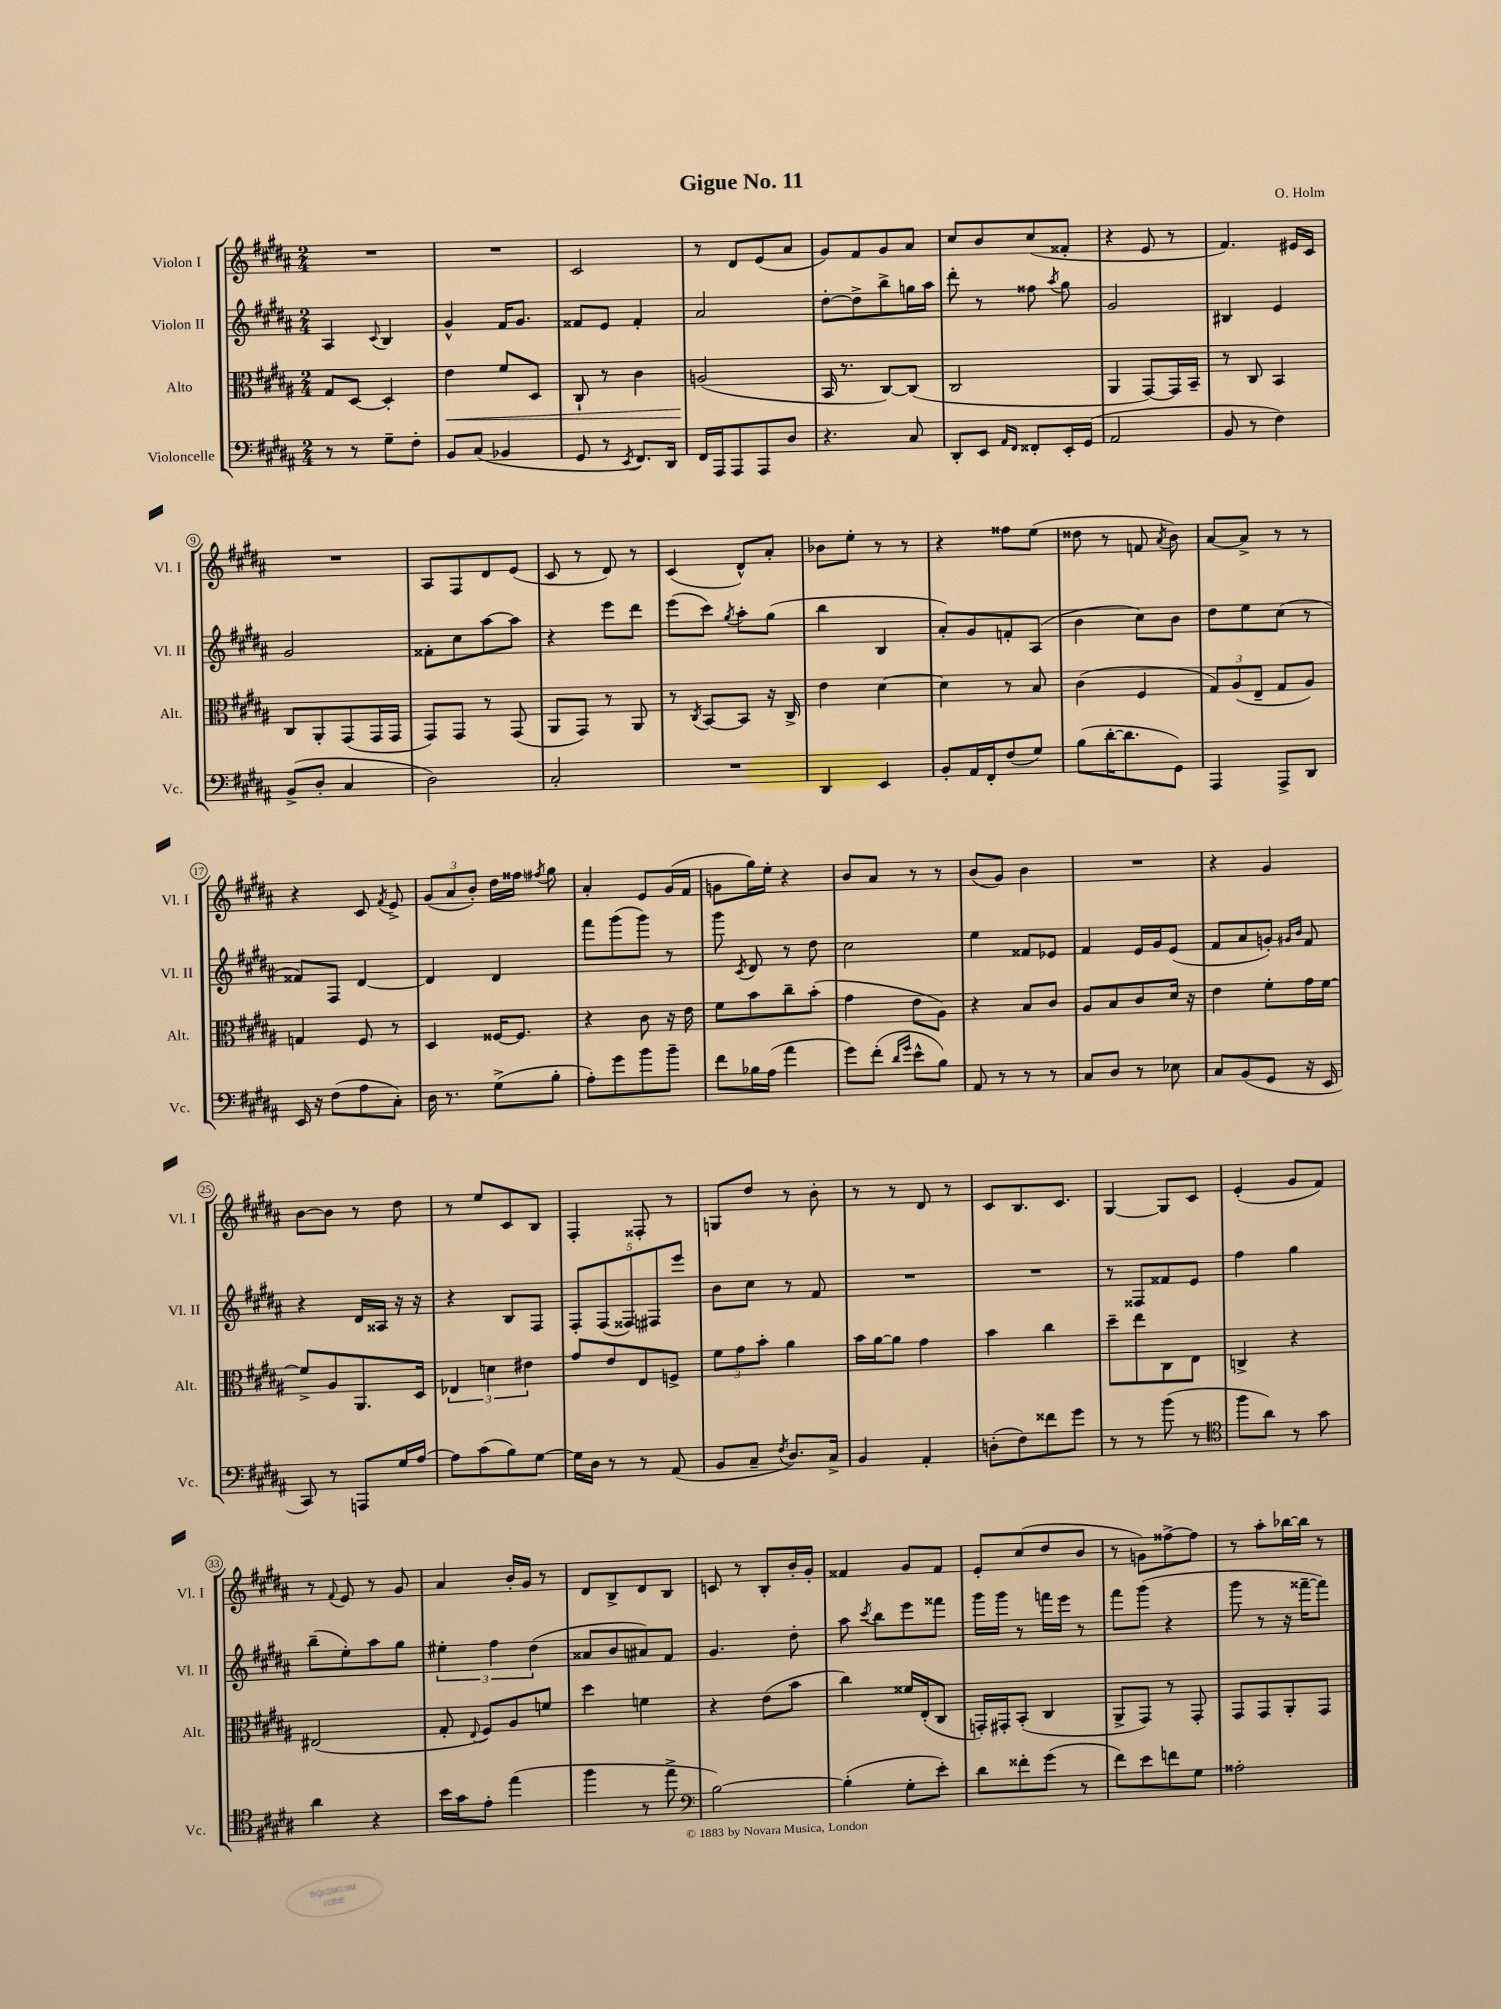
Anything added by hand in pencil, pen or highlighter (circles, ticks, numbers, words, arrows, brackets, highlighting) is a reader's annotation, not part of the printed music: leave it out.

**kern	**kern	**dynam	**kern	**kern
*part4	*part3	*part3	*part2	*part1
*staff4	*staff3	*staff3	*staff2	*staff1
*I"Violoncelle	*I"Alto	*	*I"Violon II	*I"Violon I
*I'Vc.	*I'Alt.	*	*I'Vl. II	*I'Vl. I
*clefF4	*clefC3	*	*clefG2	*clefG2
*k[f#c#g#d#a#]	*k[f#c#g#d#a#]	*	*k[f#c#g#d#a#]	*k[f#c#g#d#a#]
*M2/4	*M2/4	*	*M2/4	*M2/4
=1	=1	=1	=1	=1
8r	8G#/L	.	4A#/	2r
8r	[8D#/J	.	.	.
.	.	.	8qqc#/	.
8G#~\L	4D#'/]	.	4B/	.
8F#'\J	.	.	.	.
=2	=2	=2	=2	=2
!	!	!LO:HP:b	!	!
8BB/L	4e\	<	4g#^^/	2r
(8C#/J	.	.	.	.
4BB-X/	8f#/L	.	16f#/KL	.
.	.	.	8.g#/J	.
.	8D#/J	.	.	.
=3	=3	=3	=3	=3
8GG#/	8C#`/	.	8f##X/L	2c#/
8r	8r	.	8e/J	.
8qEE/	.	.	.	.
8.FF#/L)	4c#\	.	4f##'/	.
16DD#/Jk	.	.	.	.
=4	=4	=4	=4	=4
16FF#/LL	(2An/	.	2a#/	8r
16AAA#/J	.	.	.	.
8AAA#/	.	.	.	8d#/L
8AAA#/	.	.	.	(8e/
8D#/J	.	.	.	8a#/J
.	.	[	.	.
=5	=5	=5	=5	=5
4.r	16BB/	.	[8dd#'\L	8g#/L)
.	8.r	.	.	.
.	.	.	8dd#^\]	8f#/
.	[8C#/L)	.	8bb^\	8g#/
8C#/	(8C#/J]	.	16ggn\L	8a#/J
.	.	.	16aa#\JJ	.
=6	=6	=6	=6	=6
8DD#'/L	2C#/	.	8ddd#'\	8cc#/L
8EE/J	.	.	8r	8b/
16qqAA#/LL	.	.	.	.
16qqFF#/JJ	.	.	.	.
8FF##X'/L	.	.	8ff##X\	(8cc#/
.	.	.	8qaa#/	.
16EE'/L	.	.	8gg#\	8f##X'/J
(16GG#/JJ	.	.	.	.
=7	=7	=7	=7	=7
2AA#/	4AA#/	.	2g#/	4r
.	[8GG#/L)	.	.	8e/
.	16GG#/L]	.	.	8r
.	16BB~/JJ	.	.	.
=8	=8	=8	=8	=8
8BB/	8r	.	4B#X/	4.f#/)
8r	8C#/	.	.	.
4F#\)	4BB/	.	4e/	.
.	.	.	.	16e#X/LL
.	.	.	.	16c#/JJ
!!LO:LB:g=z
=9	=9	=9	=9	=9
(8BB^/L	8C#/L	.	2g#/	2r
8D#'/J	8AA#'/	.	.	.
4C#/	(8GG#/	.	.	.
.	16GG#/L	.	.	.
.	16GG#/JJ	.	.	.
=10	=10	=10	=10	=10
2D#\)	8GG#/L)	.	8f##X'\L	8A#/L
.	8GG#/J	.	8cc#\	8F#/
.	8r	.	[8aa#\	8d#/
.	(8GG#/	.	8aa#\J]	(8e/J
=11	=11	=11	=11	=11
2C#'/	8AA#/L	.	4r	8c#/
.	8GG#/J)	.	.	8r
.	8r	.	8eee\L	8d#/)
.	8AA#/	.	8ddd#\J	8r
=12	=12	=12	=12	=12
2r	8r	.	(8eee\L	(4c#/
.	8qC#/	.	.	.
.	[8BB/L	.	8ccc#\J)	.
.	.	.	8qgg#/	.
.	8BB/J]	.	8aa#'\L	8d#^^/L)
.	16r	.	(8gg#\J	8a#'/J
.	16C#^/	.	.	.
=13	=13	=13	=13	=13
4DD#/	4e\	.	4bb\	8b-X\L
.	.	.	.	8ee'\J
4EE/	[4d#\	.	4B/	8r
.	.	.	.	8r
=14	=14	=14	=14	=14
8BB'/L	4d#\]	.	8a#'/L)	4r
16AA#/L	.	.	8g#/	.
16FF#'/J	.	.	.	.
(8F#/	8r	.	8fn'/	8ff##X\L
8G#/J)	8B/	.	(8A#/J	(8ee\J
=15	=15	=15	=15	=15
(8B\L	(4c#\	.	4b\	8dd##X\
[16d#'\K	.	.	.	8r
8.d#\]	.	.	.	.
.	4F#/	.	8cc#\L)	8fn/
.	.	.	.	8qa#/
8GG#\J)	.	.	8b\J	8b\)
=16	=16	=16	=16	=16
4AAA#/	12G#/L)	.	8dd#\L	[8a#/L
.	(12A#/	.	.	.
.	.	.	8ee\	8a#^/J]
.	12E~/J	.	.	.
8AAA#^/L	8G#/L	.	(8cc#\J	8r
8DD#/J	8A#/J)	.	8r	8r
!!LO:LB:g=z
=17	=17	=17	=17	=17
16EE/	4Gn/	.	8f##X/L)	4r
16r	.	.	.	.
(8F#\L	.	.	8F#/J	.
8A#\	8F#/	.	[4d#/	8c#/
.	.	.	.	8qf#/
8C#'\J)	8r	.	.	8e^/
=18	=18	=18	=18	=18
16D#\	4D#/	.	4d#/]	(12g#/L
8.r	.	.	.	.
.	.	.	.	12a#/
.	.	.	.	12b'/J)
(8G#^\L	[16F##X/KL	.	4d#/	16dd#\LL
.	8.F##/J]	.	.	16ff##X\JJ
.	.	.	.	8qff#X/
8B'\J	.	.	.	8gg#\
=19	=19	=19	=19	=19
8A#'\L)	4r	.	8fff#\L	4a#'/
8g#\	.	.	(8ggg#\	.
8b\	8c#\	.	8ggg#\J)	8e/L
8b~\J	16r	.	8r	(16g#/L
.	16e\	.	.	16f#/JJ
=20	=20	=20	=20	=20
8f#\L	8f#\L	.	8ggg#\	8gn\L
.	.	.	8qc#/	.
16B-X\L	8b\	.	8d#/	16gg#\L)
(16A#\JJ	.	.	.	16ee'\JJ
4a#\	8cc#~\	.	8r	4r
.	(8b'\J	.	8dd#\	.
=21	=21	=21	=21	=21
8g#\L)	4g#\	.	2cc#\	8b/L
(8f#'\J	.	.	.	8a#/J
16qqd#/LL	.	.	.	.
16qqg#/JJ	.	.	.	.
8e^^\L	8e\L	.	.	8r
8B\J)	8A#\J)	.	.	8r
=22	=22	=22	=22	=22
8AA#/	4r	.	4ee\	(8b/L
8r	.	.	.	8g#/J)
8r	8B/L	.	8f##X/L	4b\
8r	8c#/J	.	8e-X/J	.
=23	=23	=23	=23	=23
8C#/L	8A#/L	.	4f#/	2r
8D#/J	8B/	.	.	.
8r	8c#/	.	16e/LL	.
.	.	.	16g#/J	.
8E-X\	16d#/Jk	.	(8e/J	.
.	16r	.	.	.
=24	=24	=24	=24	=24
8C#/L	4e\	.	8f#/L	4r
(8BB/	.	.	8a#/	.
8GG#/J	8f#'\L	.	8gn'/J)	4g#/
.	.	.	16qqg#X/LL	.
.	.	.	16qqb/JJ	.
16r	16g#\L	.	8f#/	.
16EE/	[16f#\JJ	.	.	.
!!LO:LB:g=z
=25	=25	=25	=25	=25
8CC#/)	8f#^/L]	.	4r	[8b\L
8r	8A#/	.	.	8b\J]
8AAAn/L	8.AA#/	.	16d#/LL	8r
.	.	.	16A##X/JJ	.
16G#/L	.	.	16r	8dd#\
[16A#/JJ	16D#/Jk	.	16r	.
=26	=26	=26	=26	=26
8A#\L]	6E-X/	.	4r	8r
(8c#\	.	.	.	8ee/L
.	6dn\	.	.	.
8B\)	.	.	8B/L	8c#/
.	6e#X\	.	.	.
[8G#\J	.	.	8F#/J	8B/J
=27	=27	=27	=27	=27
16G#\LL]	8g#/L	.	10F#'/L	4F#'/
16D#\JJ	.	.	.	.
.	.	.	(10F#/	.
8r	8e/	.	.	.
.	.	.	10F##X/)	.
8r	8E/	.	.	8F##X'/
.	.	.	10F#X/	.
(8AA#/	8Fn^/J	.	.	8r
.	.	.	10eee/J	.
=28	=28	=28	=28	=28
8BB/L	12f#\L	.	8b\L	8Gn/L
.	12g#\	.	.	.
8C#~/J	.	.	8cc#\J	8dd#/J
.	12b'\J	.	.	.
8qF#/	.	.	.	.
8.D#/L)	4a#\	.	8r	8r
.	.	.	8f#/	8b'\
16C#^/Jk	.	.	.	.
=29	=29	=29	=29	=29
4BB/	16b\LL	.	2r	8r
.	[16a#\J	.	.	.
.	8a#\J]	.	.	8r
4AA#'/	4g#\	.	.	8d#/
.	.	.	.	8r
=30	=30	=30	=30	=30
(8Dn'\L	4b\	.	2r	8c#/L
8F#\)	.	.	.	8.B/
8f##X\	4cc#\	.	.	.
.	.	.	.	8.c#/J
8g#\J	.	.	.	.
=31	=31	=31	=31	=31
8r	8dd#~\L	.	8r	[4G#/
8r	8ee\	.	8F##X/L	.
(8b\	8C#\	.	8f##X/	8G#/L]
8r	8E\J	.	8e/J	8c#/J
=32	=32	=32	=32	=32
*clefC4	*	*	*	*
8ff#\L	4Cn^/	.	4ff#\	(4e'/
8a#\J)	.	.	.	.
8r	4r	.	4gg#\	8g#/L
8g#\	.	.	.	8f#/J)
!!LO:LB:g=z
=33	=33	=33	=33	=33
4a#\	(2E#X/	.	(8bb~\L	8r
.	.	.	.	8qqf#/
.	.	.	8ee'\)	8e/
4r	.	.	8aa#\	8r
.	.	.	8gg#\J	8g#/
=34	=34	=34	=34	=34
16b\LL	8G#'/	.	6ee#X'\	4a#/
16g#\J	.	.	.	.
.	8qqE/	.	.	.
8e'\J	8F#/L)	.	.	.
.	.	.	6ff#\	.
(4ee\	8A#/	.	.	16b'/LL
.	.	.	.	16g#/JJ
.	.	.	(6dd#\	.
.	8fn/J	.	.	8r
=35	=35	=35	=35	=35
4ff#\	4dd#\	.	8a##X/L	8d#/L
.	.	.	8b/	8B^/
8r	4fn\	.	8a#X/)	8d#/
8ee^\	.	.	8f#/J	8B/J
=36	=36	=36	=36	=36
*clefF4	*	*	*	*
[2B\)	4r	.	4.g#/	8cn/
.	.	.	.	8r
.	(8e\L	.	.	8B'/L
.	8b\J	.	8dd#'\	16b'/L
.	.	.	.	16g#'/JJ
=37	=37	=37	=37	=37
(4B'\]	4cc#\)	.	8aa#\	4f##X/
.	.	.	8qccc#/	.
.	.	.	8bb\L	.
8G#'\L	16f##X/LL	.	8eee\	8g#/L
.	(16E'/J	.	.	.
8e'\J)	8C#/J	.	8fff##X\J	8f##/J
=38	=38	=38	=38	=38
8d#\L	16GGn'/LL)	.	16ggg#\LL	8e'/L
.	16GG#X'/J	.	16ggg#\JJ	.
8f##X'\	(8BB'/J	.	8r	(8cc#/
(8g#\J	4C#/	.	16fffn\LL	8dd#/
.	.	.	16eee\JJ	.
8r	.	.	8r	8b/J
=39	=39	=39	=39	=39
8f#\L)	8AA#^/L	.	8fff#\L	8r
8e\	8GG#/J)	.	(8ggg#\J	8gn\L)
8fn\	8r	.	4r	[8ff##X^\
8G#\J	8GG#'/	.	.	8ff##\J]
=40	=40	=40	=40	=40
2A##X'\	8GG#/L	.	8ggg#\	8r
.	8GG#/	.	8r	8aa#'\L
.	8AA#'/	.	16r	[16bb-X\L
.	.	.	[16fff##X~\KL	16bb-\JJ]
.	8GG#/J	.	8fff##\J])	8r
==	==	==	==	==
*-	*-	*-	*-	*-
